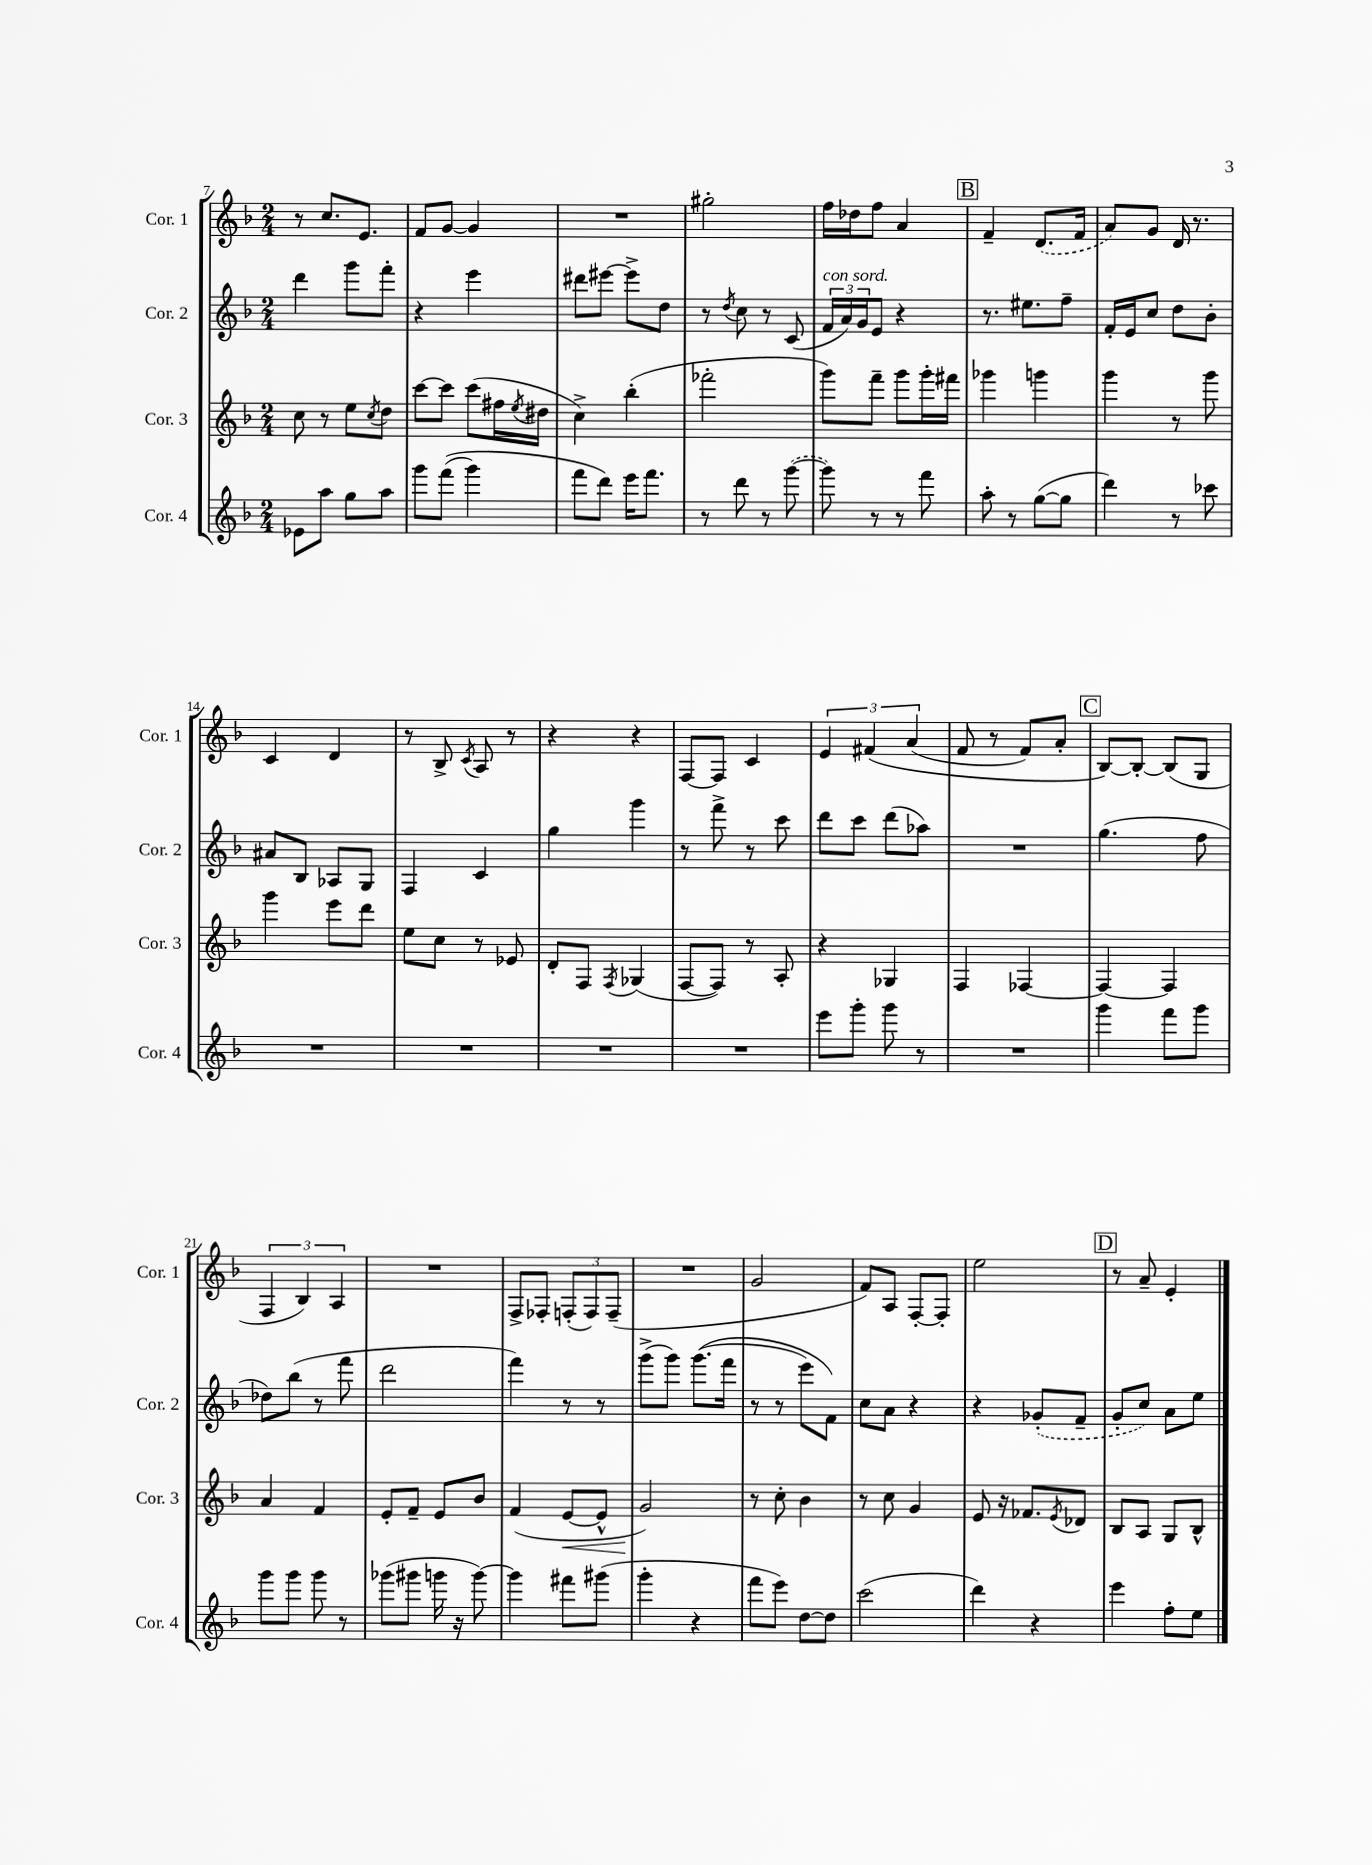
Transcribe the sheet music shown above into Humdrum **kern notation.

**kern	**kern	**kern	**kern
*staff4	*staff3	*staff2	*staff1
*clefG2	*clefG2	*clefG2	*clefG2
*k[b-]	*k[b-]	*k[b-]	*k[b-]
*M2/4	*M2/4	*M2/4	*M2/4
8e-	8cc	4ddd	8r
8aa	8r	.	8.cc
8gg	8ee	8ggg	.
.	.	.	8.e
.	8qcc	.	.
8aa	8dd	8fff'	.
=	=	=	=
8ggg	[8ccc	4r	8f
&((8fff	8ccc]	.	[8g
4ggg)	(8ccc	4eee	4g]
.	16ff#	.	.
.	8qee	.	.
.	16dd#	.	.
=	=	=	=
8fff	4cc^)	8ddd#	2r
8ddd&)	.	[8eee#	.
16eee	(4bb-'	8eee#^]	.
8.fff	.	.	.
.	.	8dd	.
=	=	=	=
8r	2fff-'	8r	2gg#'
.	.	8qdd	.
8ddd	.	8cc	.
8r	.	8r	.
([8ggg	.	(8c	.
=	=	=	=
8ggg])	8ggg)	24f	16ff
.	.	24a)	.
.	.	.	16dd-
.	.	24g	.
8r	8fff~	8e	8ff
8r	8ggg	4r	4a
8fff	16ggg'	.	.
.	16fff#	.	.
=	=	=	=
8aa'	4ggg-	8.r	4f~
8r	.	.	.
.	.	8.ee#	.
([8gg	4ggg	.	(8.d
8gg]	.	8ff~	.
.	.	.	16f
=	=	=	=
4ddd)	4ggg	16f'	8a)
.	.	16e	.
.	.	8cc	8g
8r	8r	8dd	16d
.	.	.	8.r
8ccc-	8ggg	8b-'	.
=	=	=	=
2r	4ggg	8a#	4c
.	.	8B-	.
.	8eee	8A-	4d
.	8ddd	8G	.
=	=	=	=
2r	8ee	4F	8r
.	8cc	.	8B-^
.	.	.	8qc
.	8r	4c	8A
.	8e-	.	8r
=	=	=	=
2r	8d'	4gg	4r
.	8F	.	.
.	8qF	.	.
.	(4G-	4ggg	4r
=	=	=	=
2r	[8F	8r	[8F
.	8F])	8fff^	8F]
.	8r	8r	4c
.	8A'	8ccc	.
=	=	=	=
8eee	4r	8ddd	6e
8ggg'	.	8ccc	.
.	.	.	&(6f#
8ggg	4G-	(8ddd	.
.	.	.	(6a
8r	.	8aa-)	.
=	=	=	=
2r	4F	2r	8f
.	.	.	8r
.	[4F-	.	8f)
.	.	.	8a'
=	=	=	=
4ggg	4F-_	(4.gg	[8B-&)
.	.	.	8B-'_
8fff	4F-]	.	(8B-]
8ggg	.	8ff	8G
=	=	=	=
8ggg	4a	8dd-)	6F
8ggg	.	(8bb-	.
.	.	.	6B-)
8ggg	4f	8r	.
.	.	.	6A
8r	.	8fff	.
=	=	=	=
(8ggg-	8e'	2ddd	2r
8ggg#	8f~	.	.
16ggg	8e	.	.
16r	.	.	.
[8ggg)	8b-	.	.
=	=	=	=
4ggg]	(4f	4fff)	8F^
.	.	.	8F-'
8fff#	[8e	8r	(12F'
.	.	.	12F)
(8ggg#	8e^^]	8r	.
.	.	.	(12F~
=	=	=	=
4ggg'	2g)	(8ggg^	2r
.	.	8ggg)	.
4r	.	&((8.ggg	.
.	.	16fff	.
=	=	=	=
8fff	8r	8r	2g
8eee)	8cc'	8r	.
[8dd	4b-	8eee)	.
8dd]	.	8f&)	.
=	=	=	=
(2ccc	8r	8cc	8f)
.	8cc	8a	8A
.	4g	4r	[8F'
.	.	.	8F']
=	=	=	=
4ddd)	8e	4r	2ee
.	16r	.	.
.	8.f-	.	.
4r	.	(8g-'	.
.	8qe	.	.
.	8d-	8f~	.
=	=	=	=
4eee	8B-	8g'	8r
.	8A	8cc)	8a~
8ff'	8G	8a	4e'
8ee	8B-^^	8ee	.
==	==	==	==
*-	*-	*-	*-
